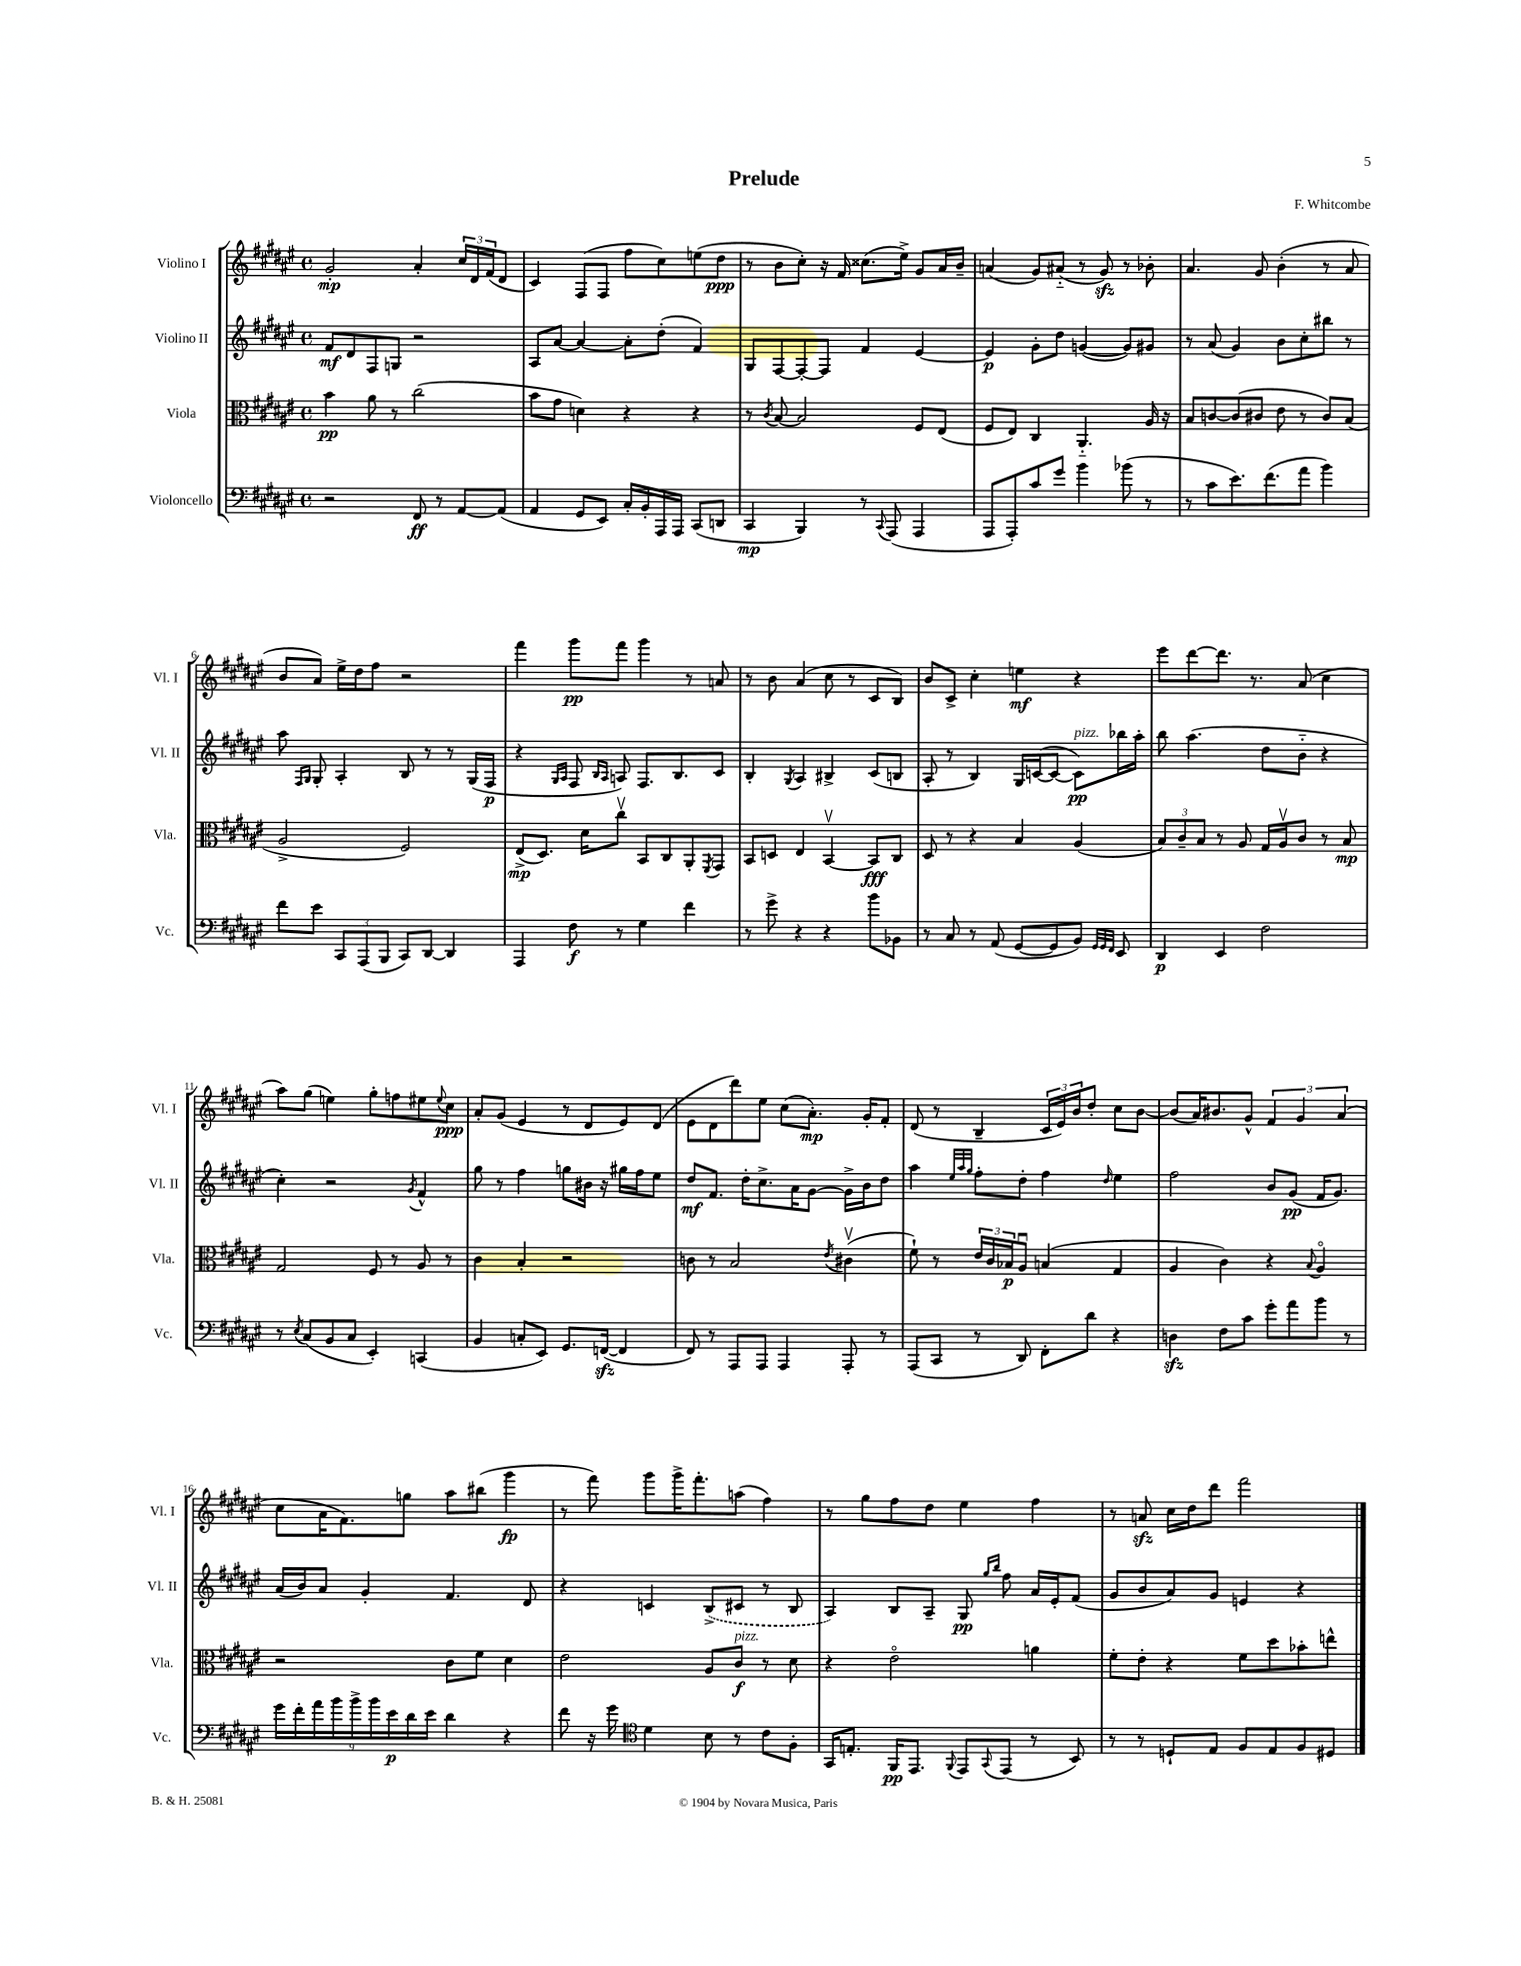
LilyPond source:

\header { title = "Prelude" composer = "F. Whitcombe" }
<<
\new StaffGroup <<
\new Staff = "s0" \with { instrumentName = "Violino I" shortInstrumentName = "Vl. I" } {
    \clef treble \key fis \major \defaultTimeSignature \time 4/4
    gis'2-.\mp ais'4-. \tuplet 3/2 { cis''16 dis'16 fis'16( } dis'8 |
    cis'4) fis8( fis8 fis''8 cis''8) e''8( dis''8\ppp |
    r8 b'8 cis''8-.) r16 fis'16 cisis''8.( eis''16->) gis'8 ais'16 b'16-- |
    a'4( gis'8) ais'8-_( r8 gis'8\sfz) r8 bes'8-. |
    ais'4. gis'8 b'4-.( r8 ais'8 |
    b'8 ais'8) eis''16-> dis''16 fis''8 r2 |
    fis'''4 gis'''8\pp fis'''8 gis'''4 r8 a'8 |
    r8 b'8 ais'4( cis''8 r8 cis'8 b8) |
    b'8 cis'8-> cis''4-. e''4\mf r4 |
    eis'''8 dis'''8~ dis'''8. r8. ais'8( cis''4 |
    ais''8) gis''8( e''4) gis''8-. f''8 eis''8 \appoggiatura { eis''8 } cis''8\ppp |
    ais'8-. gis'8( eis'4 r8 dis'8 eis'8) dis'8( |
    eis'8 dis'8 dis'''8) eis''8 cis''8( ais'8.-.\mp) gis'16-. fis'8-. |
    dis'8( r8 b4-- \tuplet 3/2 { cis'16 eis'16) b'16 } dis''8-. cis''8 b'8~ |
    b'8( ais'16) bis'8. gis'8-^ \tuplet 3/2 { fis'4 gis'4 ais'4( } |
    cis''8 ais'16 fis'8.) g''8 ais''8 bis''8( gis'''4\fp |
    r8 fis'''8) gis'''8 gis'''16-> fis'''8.-. a''8( fis''4) |
    r8 gis''8 fis''8 dis''8 eis''4 fis''4 |
    r8 a'8\sfz cis''16 dis''16 dis'''8 fis'''2 \bar "|." |
}
\new Staff = "s1" \with { instrumentName = "Violino II" shortInstrumentName = "Vl. II" } {
    \clef treble \key fis \major \defaultTimeSignature \time 4/4
    fis'8\mf dis'8 fis8 g8 r2 |
    ais8 ais'8~ ais'4~ ais'8-. dis''8-.( fis'4) |
    gis8 fis8~ fis8~-. fis8 fis'4 eis'4~ |
    eis'4\p gis'8-. dis''8 g'4~( g'8) gis'8 |
    r8 ais'8( gis'4) b'8 cis''8-. bis''8 r8 |
    ais''8 \grace { fis16 gis16 } gis8-. ais4-. b8 r8 r8 gis16( fis16\p |
    r4 \grace { gis16 ais16 } fis8 \grace { b16 ais16 } a8) fis8. b8. cis'8 |
    b4-. \acciaccatura { gis8 } ais4 bis4-> cis'8( b8 |
    ais8-. r8 b4) gis16 c'16~( c'8~ c'8\pp^\markup { \italic "pizz." }) bes''16 ais''16-. |
    b''8 ais''4.( dis''8 b'8-_ r4 |
    cis''4-.) r2 \acciaccatura { gis'8 } fis'4-^ |
    gis''8 r8 fis''4 g''8 bis'16 r16 gis''16 fis''16 eis''8 |
    dis''8\mf fis'8. dis''16-. cis''8.-> ais'16 gis'8~ gis'16-> b'16 dis''8 |
    ais''4 \grace { eis''32 ais''32 gis''32 } fis''8-. dis''8-. fis''4 \grace { dis''16 } eis''4 |
    fis''2 b'8 gis'8\pp( fis'16 gis'8.) |
    ais'16( b'16) ais'8 gis'4-. fis'4. dis'8 |
    r4 c'4 \once \slurDashed b8->( cis'8 r8 b8 |
    ais4) b8 ais8-- gis8\pp \grace { gis''16 b''16 } fis''8 ais'16 eis'16-. fis'8( |
    gis'8 b'8 ais'8) gis'8 e'4 r4 \bar "|." |
}
\new Staff = "s2" \with { instrumentName = "Viola" shortInstrumentName = "Vla." } {
    \clef alto \key fis \major \defaultTimeSignature \time 4/4
    b'4\pp ais'8 r8 cis''2( |
    b'8 gis'8 d'4) r4 r4 |
    r8 \acciaccatura { cis'8 } b8~ b2 fis8 eis8( |
    fis8 eis8) cis4 ais,4.-_ ais16 r16 |
    b8 c'8~ c'8( cis'8 eis'8 r8 cis'8) b8( |
    ais2-> fis2) |
    eis8->\mp( dis8.) dis'16 cis''8\upbow b,8 cis8 ais,8-. \acciaccatura { fis,8 } gis,8 |
    b,8 d8 eis4 b,4~\upbow b,8\fff cis8 |
    dis8 r8 r4 b4 ais4( |
    \tuplet 3/2 { b8) cis'8-- b8 } r8 ais8 gis16 ais16\upbow cis'8 r8 b8\mp |
    gis2 fis8 r8 ais8 r8 |
    cis'4 b4-. r2 |
    c'8 r8 b2 \acciaccatura { eis'8 } cis'4\upbow( |
    fis'8-!) r8 \tuplet 3/2 { eis'16 cis'16 bes16\p } ais8\downbow b4( gis4 |
    ais4 cis'4) r4 \appoggiatura { b8 } ais4\flageolet |
    r2 cis'8 fis'8 dis'4 |
    eis'2 ais8 cis'8\f^\markup { \italic "pizz." } r8 dis'8 |
    r4 eis'2\flageolet a'4 |
    fis'8-. eis'8-. r4 fis'8 dis''8 bes'8-. e''8-^ \bar "|." |
}
\new Staff = "s3" \with { instrumentName = "Violoncello" shortInstrumentName = "Vc." } {
    \clef bass \key fis \major \defaultTimeSignature \time 4/4
    r2 fis,8\ff r8 ais,8~ ais,8( |
    ais,4 gis,8 eis,8) cis16-. b,16-. ais,,16 ais,,16 cis,8( d,8 |
    cis,4\mp b,,4) r8 \appoggiatura { cis,8 } ais,,8( ais,,4 |
    ais,,8 ais,,8-.) cis'8 gis'8 b'4 bes'8( r8 |
    r8 cis'8 eis'8.) fis'8.( ais'8 b'4) |
    fis'8 eis'8 \tuplet 3/2 { cis,8 ais,,8( b,,8 } cis,8) dis,8~ dis,4 |
    ais,,4 fis8\f r8 gis4 fis'4 |
    r8 gis'8-> r4 r4 b'8 bes,8 |
    r8 cis8 r8 ais,8( gis,8~ gis,8 b,8) \grace { gis,32 gis,32 fis,32 } eis,8 |
    dis,4\p eis,4 fis2 |
    r8 \acciaccatura { eis8 } cis8( b,8 cis8 eis,4-.) c,4( |
    b,4 c8-. eis,8) gis,8. f,16~\sfz( f,4 |
    fis,8) r8 ais,,8 ais,,8 ais,,4 ais,,8-. r8 |
    ais,,8( cis,8 r8 dis,8) fis,8-. dis'8 r4 |
    d4\sfz fis8 cis'8 gis'8-. ais'8 b'8 r8 |
    \tuplet 9/8 { gis'16 fis'16-. ais'16 b'16 b'16-> b'16 eis'16\p dis'16 eis'16 } dis'4 r4 |
    fis'8 r16 gis'16 \clef tenor dis'4 b8 r8 cis'8 fis8-. |
    gis,16 e8.-. fis,16\pp eis,8. \appoggiatura { fis,8 } eis,8 \appoggiatura { gis,8 } eis,8( r8 b,8) |
    r8 r8 d8-! eis8 fis8 eis8 fis8 dis8 \bar "|." |
}
>>
>>
